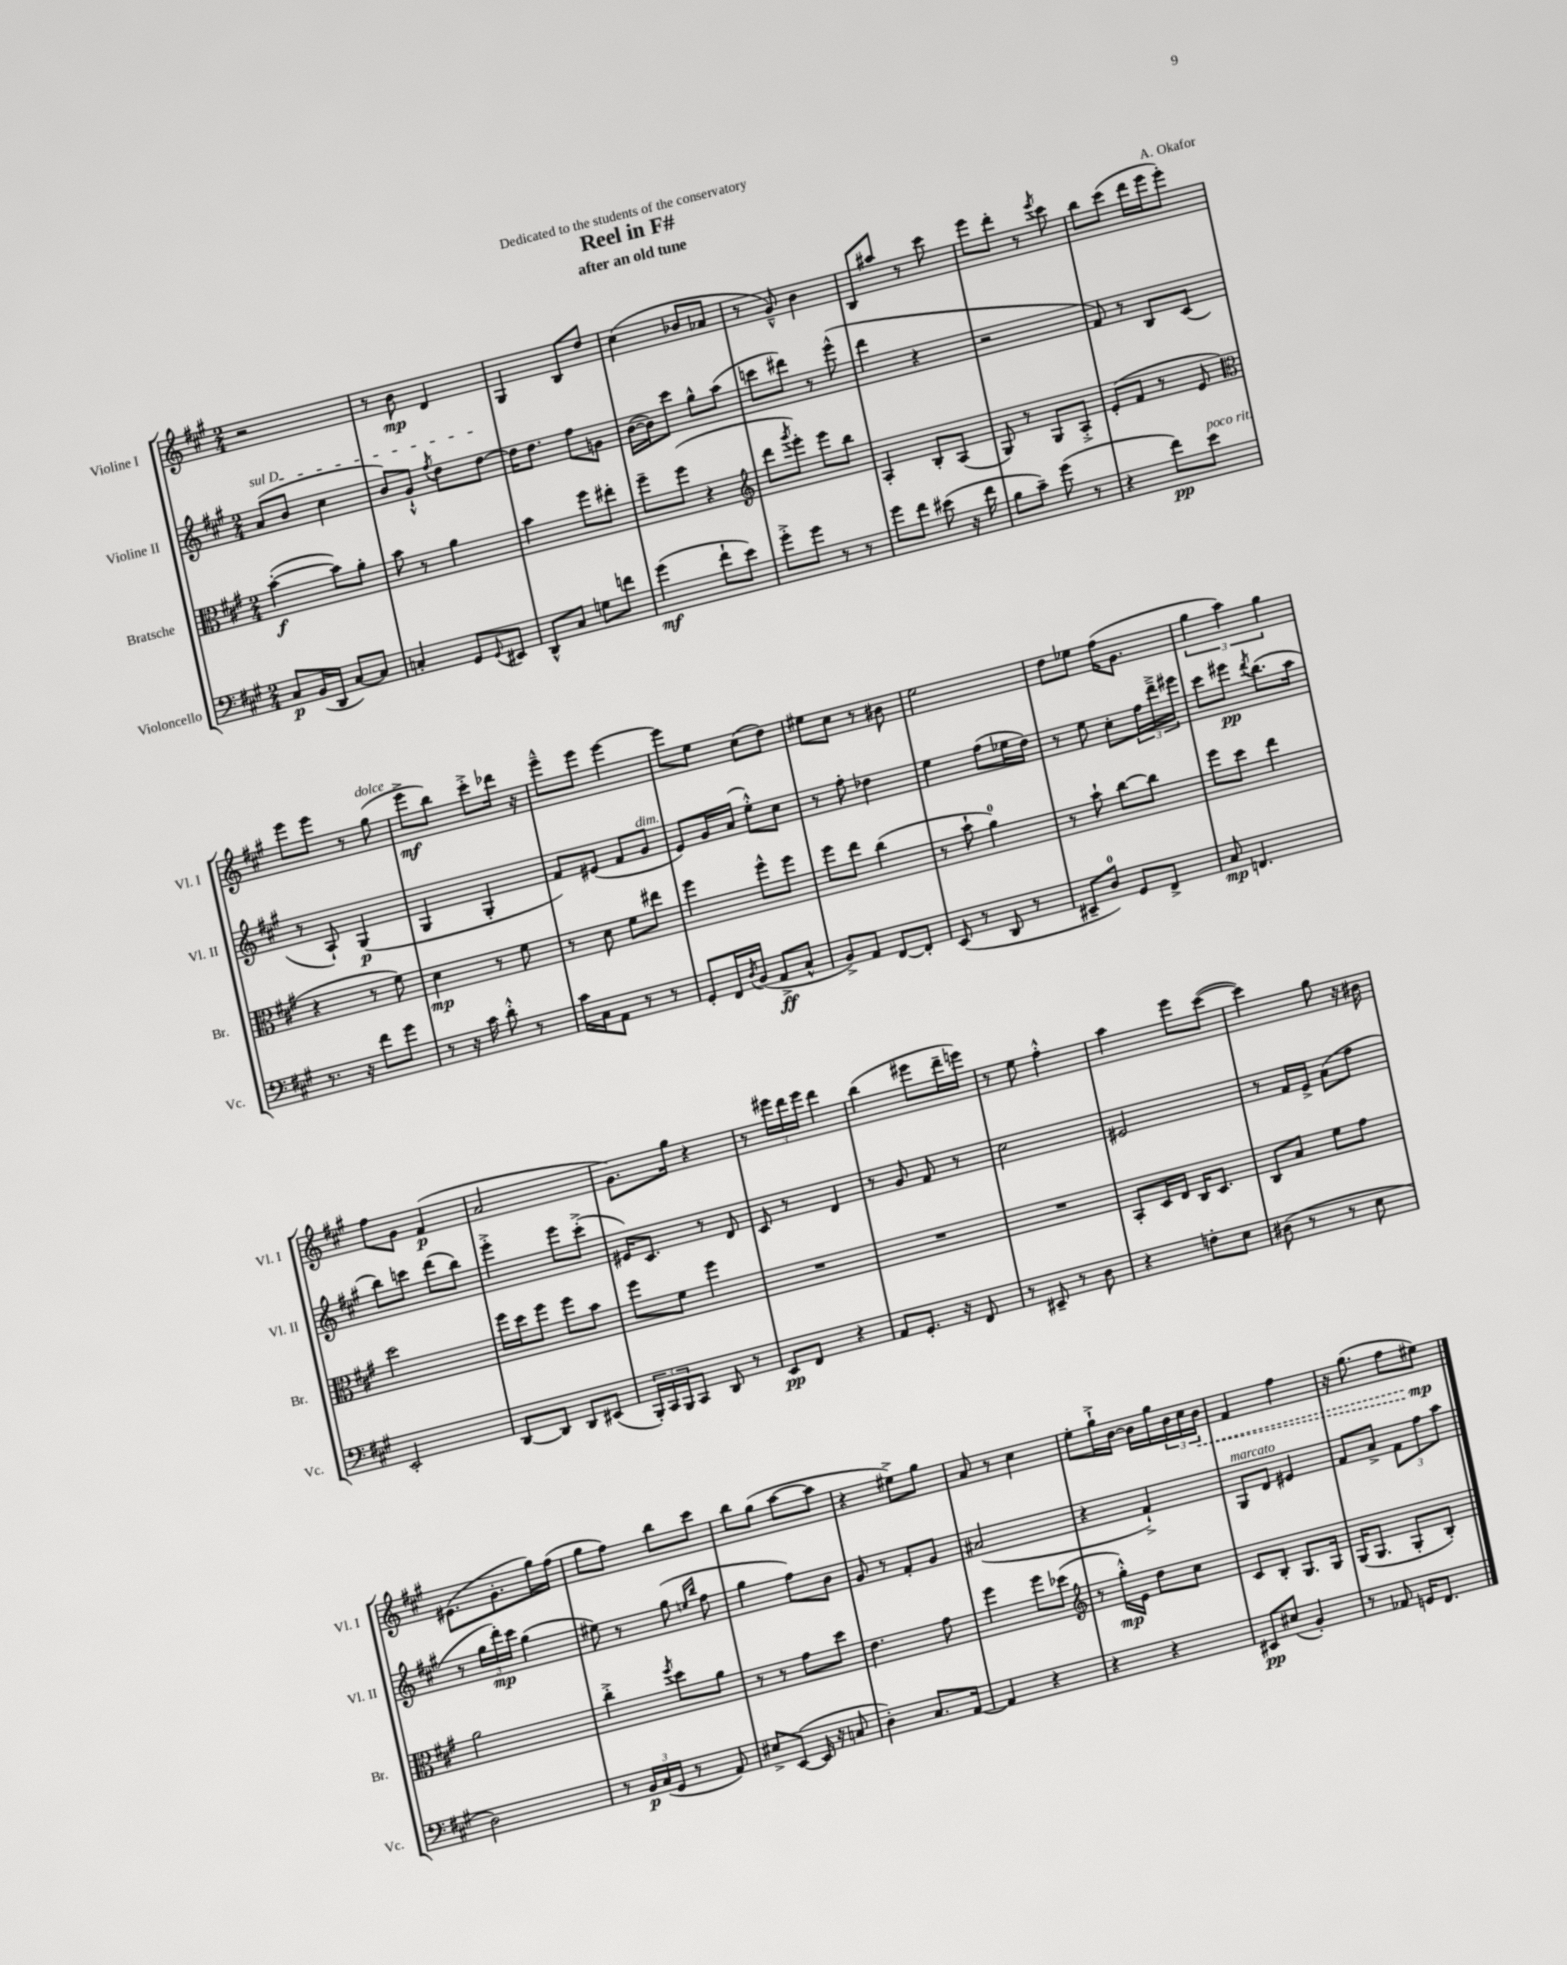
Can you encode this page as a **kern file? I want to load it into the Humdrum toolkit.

**kern	**kern	**kern	**kern
*staff4	*staff3	*staff2	*staff1
*clefF4	*clefC3	*clefG2	*clefG2
*k[f#c#g#]	*k[f#c#g#]	*k[f#c#g#]	*k[f#c#g#]
*M2/4	*M2/4	*M2/4	*M2/4
8C#	([4b'	(8a	2r
(16BB	.	8b	.
16DD	.	.	.
[8C#)	8b])	4cc#	.
8C#]	8a'	.	.
=	=	=	=
4C'	8b	8b)	8r
.	8r	8g#`^^	8b
.	.	8qff#	.
8GG#	4a	8dd	4d
8qqGG#	.	.	.
8EE#	.	[8dd	.
=	=	=	=
8DD^^	4b	16dd]	4G#
.	.	8.dd	.
8C#	.	.	.
8G	8ff#	8ff#	8B
8f	8ee#'	8g	8dd
=	=	=	=
(4g#	8ff#~	([16b	(4cc#
.	.	16b])	.
.	(8ff#	8ccc#	.
8f#`	4r	8gg#^^	8b-
8e)	.	(8aa	8a-
=	=	=	=
*	*clefG2	*	*
8g#'^	8ddd	8ccc	8r
.	8qggg#	.	.
8g#	8eee')	8ddd#)	8g#~^^)
8r	8eee	8r	4b
8r	8bb	(8eee^^	.
=	=	=	=
8g#	4A'	4ddd	8B
8f#	.	.	8aa#
(8e#	8B'	4r	8r
16r	(8A	.	8ccc#
16f#	.	.	.
=	=	=	=
8B	8G#)	2r	8eee
8c#~)	8r	.	8ddd'
(8g#	8G#	.	8r
.	.	.	8qeee
8r	8A'^	.	8ccc#
=	=	=	=
4r	(8e'	8f#)	8bb
.	8f#	8r	(8ccc#
8f#)	8r	8B	16ddd
.	.	.	16eee
8e	8e	(8c#	8eee')
=	=	=	=
*	*clefC3	*	*
8.r	4r	8r	8eee
.	.	8A`)	8eee
16r	.	.	.
8f#	8r	(4G#	8r
8g#	8f#)	.	(8gg#
=	=	=	=
8r	4d	4G#	8eee^
16r	.	.	8bb)
16c#	.	.	.
8d'^^	8r	4G#'	8ccc#'^
8r	8f#	.	16ddd-
.	.	.	16r
=	=	=	=
16c#	8r	8f#)	8eee~^^
16C#	.	.	.
8AA	8d	(8e#	8eee
8r	8f#	8f#	[4eee
8r	8ee#	8g#	.
=	=	=	=
8GG#'	4ff#	8e)	8eee]
16FF#	.	16g#	8ee
8qD	.	.	.
(16BB	.	(16a	.
8AA^	8ff#^^	8ee'^^)	(8cc#
8C#^^	8ff#	8cc#	8dd)
=	=	=	=
8BB^)	8ff#	8r	8ee#
8AA	8ee	8ff#'	8cc#
[8FF#	(4cc#	4dd-	8r
8FF#']	.	.	8b#
=	=	=	=
(8EE	8r	4ee	2ee
8r	8b`	.	.
8DD	4a)	(8ff#	.
8r	.	16ee-	.
.	.	16dd)	.
=	=	=	=
8EE#~	8r	8r	8dd
8D)	8b`	8ee	8ee-
8GG#	[8cc#	8cc#'	(16ff#
.	.	.	8.g#
8FF#^	8cc#]	24ff#	.
.	.	24ddd~^	.
.	.	24eee#	.
=	=	=	=
8C#	8ff#	8ccc#	6gg#
4.FF	8dd	8eee#	.
.	.	.	6aa)
.	.	8qddd	.
.	4ee	(8.bb	.
.	.	.	6gg#
.	.	16aa	.
=	=	=	=
2EE'	2dd	8bb)	8ff#
.	.	8ccc	8g#
.	.	(8ddd	(4f#
.	.	8bb)	.
=	=	=	=
[8DD	16ff#	4eee'^	2a
.	16dd	.	.
8DD]	8ff#	.	.
8DD	8ff#	8eee	.
(8EE#	8b	(8ccc#'^	.
=	=	=	=
24BBB')	8ff#	16e#)	8.g#)
24CC#	.	.	.
.	.	8.c#	.
24BBB	.	.	.
8CC#	8f#	.	.
.	.	.	16gg#
8DD	4ff#	8r	4r
8r	.	8d	.
=	=	=	=
8EE	2r	8c#	8r
8FF#	.	8r	24eee#
.	.	.	24ddd
.	.	.	24eee#
4r	.	4d	4ddd
=	=	=	=
8AA	2r	8r	(4bb
8.GG#'	.	8g#	.
.	.	8f#	8eee#
16r	.	.	.
8FF#	.	8r	16ddd~
.	.	.	16eee)
=	=	=	=
8r	2r	2cc#	8r
8EE#~	.	.	8ee
8r	.	.	4ff#'^^
8D	.	.	.
=	=	=	=
4r	8BB'	2e#	4aa
.	16D	.	.
.	16E	.	.
8F'	16C#	.	8eee
.	8.D	.	.
8E	.	.	([8ccc#
=	=	=	=
(8D#	8C#	8r	4ccc#])
8r	8B	16f#	.
.	.	16e^	.
8r	8f#	(8a	8gg#
8E	8g#	8ff#	16r
.	.	.	16b#
=	=	=	=
2D)	2a	8r	(8.e#
.	.	24gg#	.
.	.	24ddd')	.
.	.	.	8.g#'
.	.	24ccc#	.
.	.	(4gg#	.
.	.	.	16gg#)
.	.	.	(16ff#
=	=	=	=
8r	4cc#'^	8ee#)	8gg#
24BB	.	8r	8ff#)
(24C#	.	.	.
24GG#	.	.	.
.	8qff#	.	.
8r	8dd	(8gg#	8bb
.	.	16qqee	.
.	.	16qqbb	.
8AA)	8a	8ff#	8ccc#
=	=	=	=
8E#^	8r	4gg#	8bb
([8EE	8r	.	(8gg#
16EE]	8g#	8ff#)	[8aa
16r	.	.	.
8C	8dd	8b	8aa]
=	=	=	=
4D')	4.e	8g#	4r
.	.	8r	.
8.C#	.	8f#'	8ee#^)
.	8g#	8g#	8gg#
[16AA	.	.	.
=	=	=	=
4AA]	4ff#	(2a#	8a
.	.	.	8r
4r	8ff#	.	4cc#
.	(8dd-	.	.
=	=	=	=
*	*clefG2	*	*
4r	8r	4r	8ee'
.	16gg#'^^)	.	16gg#`^
.	16e	.	[16b
4r	8dd	4f#`^)	16b]
.	.	.	16gg#
.	8cc#	.	24b
.	.	.	24cc#
.	.	.	24b
=	=	=	=
8EE#	8c#	8G#	4f#
(8E#	8B'	8d	.
4BB')	8.G#	4e#	4ff#
.	16G#	.	.
=	=	=	=
8r	(16G#	8f#	16r
.	8.G#	.	(8.gg#
8AA-	.	8a^	.
16GG	8G#'	12f#	8ff#
8.FF#	.	.	.
.	.	12ff#	.
.	8B')	.	8ee#)
.	.	12aa	.
==	==	==	==
*-	*-	*-	*-
